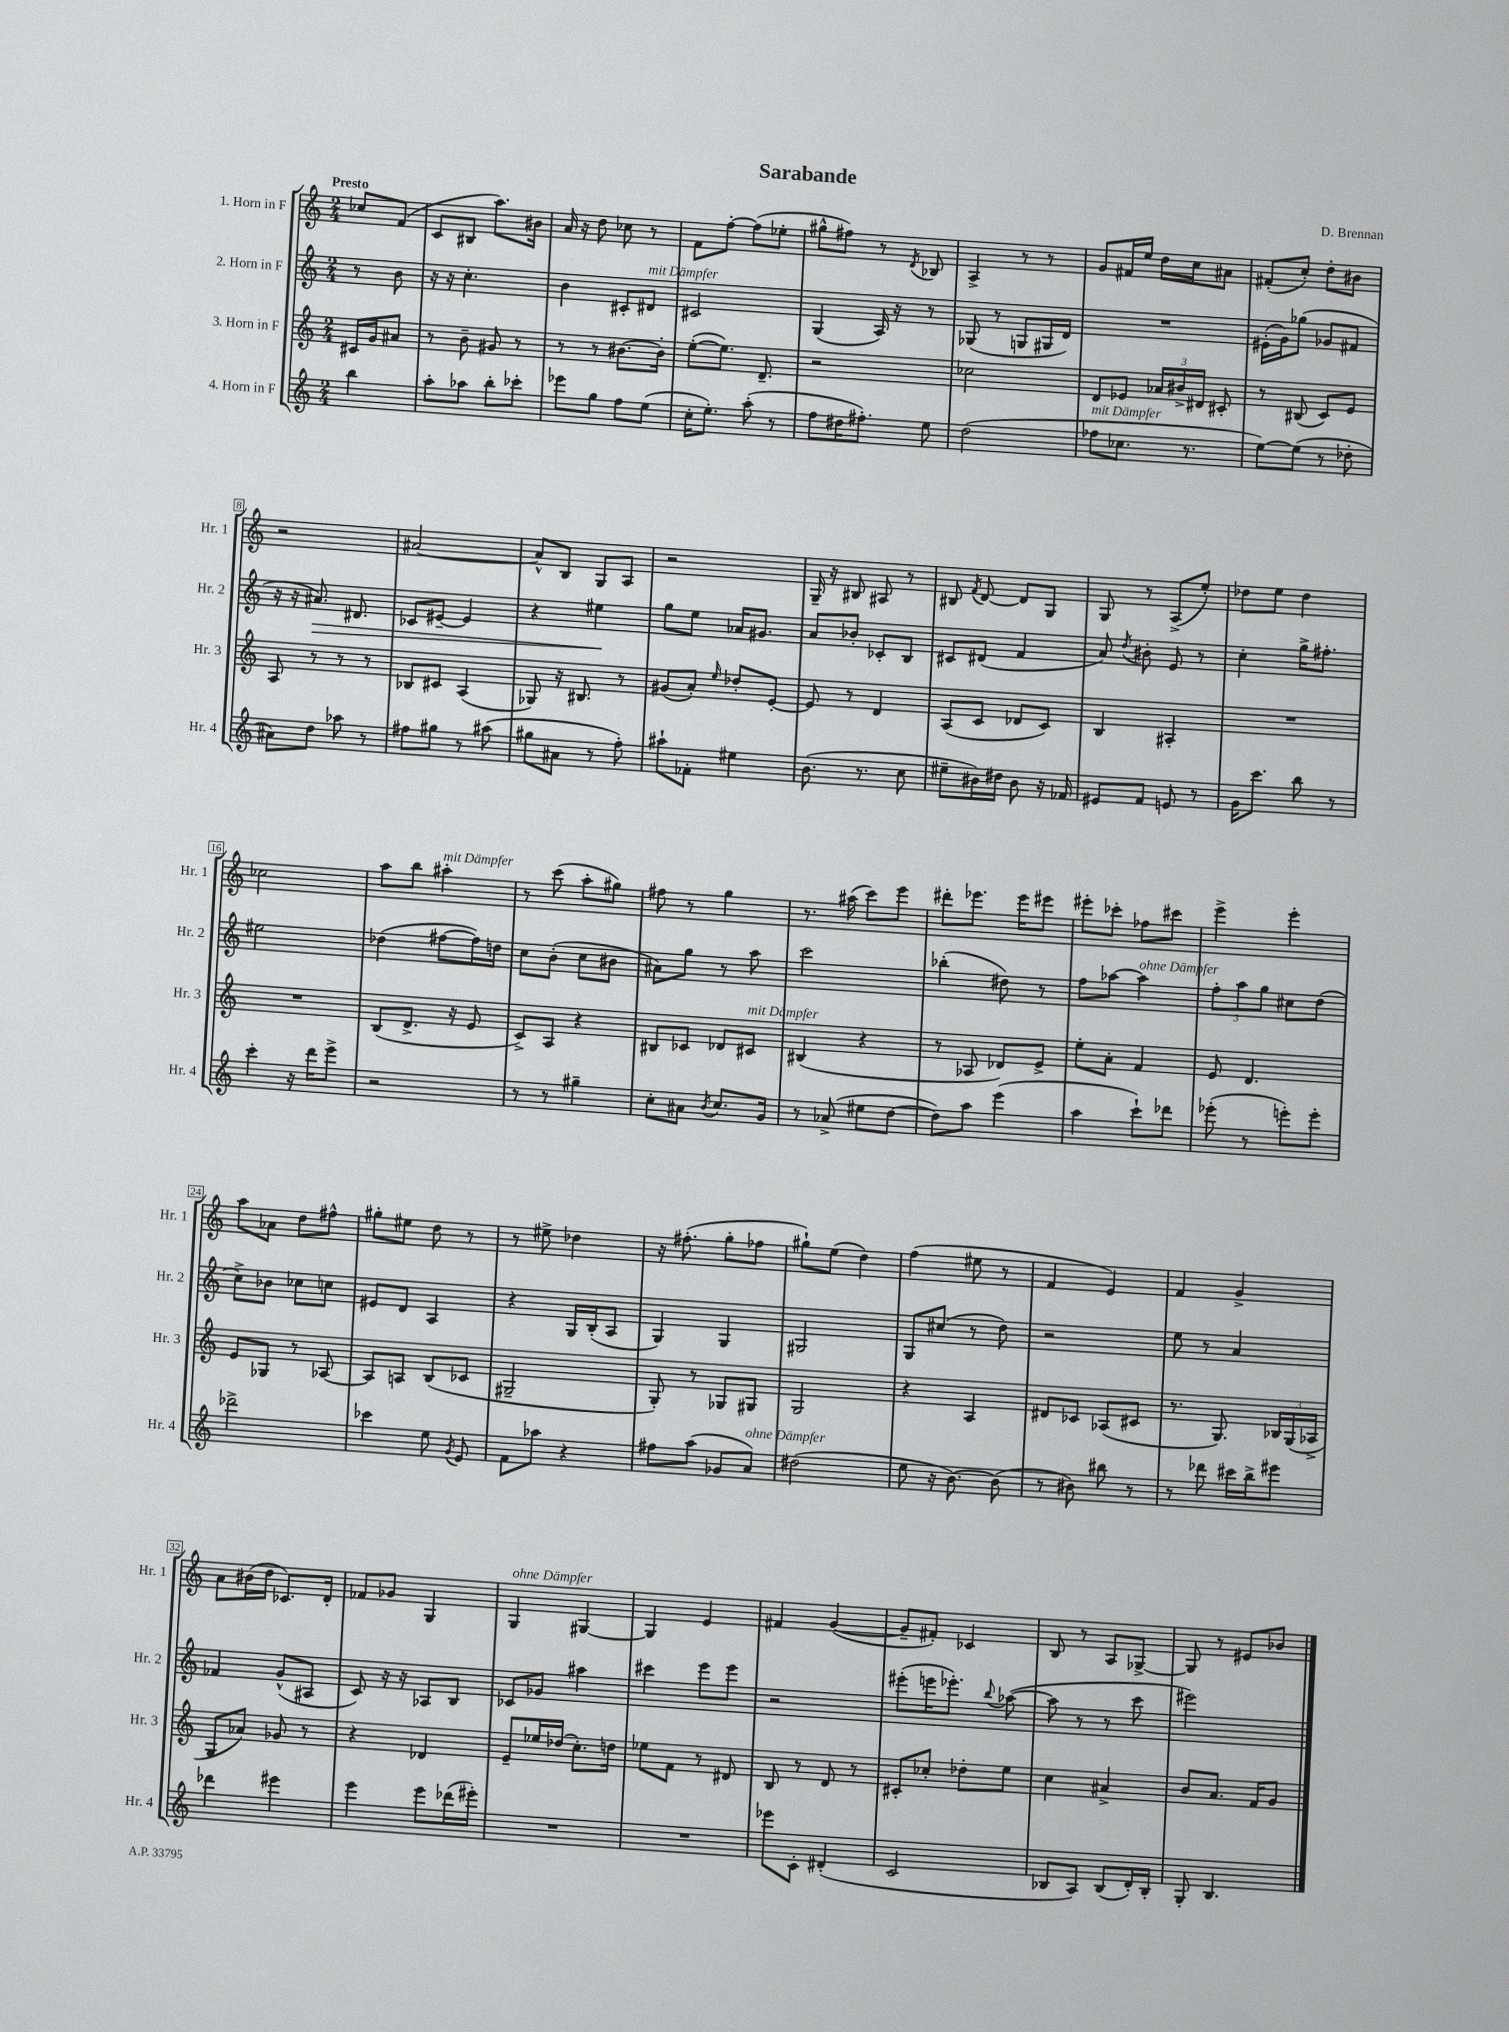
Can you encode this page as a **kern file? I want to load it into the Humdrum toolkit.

**kern	**kern	**kern	**kern
*staff4	*staff3	*staff2	*staff1
*clefG2	*clefG2	*clefG2	*clefG2
*k[]	*k[]	*k[]	*k[]
*M2/4	*M2/4	*M2/4	*M2/4
4bb	16c#	8r	8cc-
.	16g	.	.
.	8a#	8b	(8f
=	=	=	=
8aa'	8r	16r	8c
.	.	16r	.
8aa-	8b~	4.cc'	8B#
8bb'	8g#	.	8.aa)
8ccc-'	8r	.	.
.	.	.	16b#
=	=	=	=
8eee-	8r	4b	16a
.	.	.	16r
8gg	8r	.	8dd
8ff	[8.b#	8c#'	8cc-
(8ee	.	8d#	8r
.	16b#']	.	.
=	=	=	=
16cc'	([8ee'	2c#	8f
8.ee')	.	.	.
.	8.ee])	.	[8ff'
(8aa'	.	.	(8ff]
.	8.d~	.	.
8r	.	.	8ee-'
=	=	=	=
8ff	2r	(4G	8gg#^^
16dd#	.	.	8ff#)
8.ff#')	.	.	.
.	.	16A)	8r
.	.	16r	.
.	.	.	8qd
8ee	.	8r	8B-
=	=	=	=
(2dd	2cc-	(8G-	4A^
.	.	8r	.
.	.	8G	8r
.	.	16G#	8r
.	.	16d)	.
=	=	=	=
8ff-	8d	2r	8g
8.cc-	8e-	.	16f#
.	.	.	16ee
.	24a-	.	16dd
.	24b#^	.	.
8.r	.	.	16cc
.	24d#	.	.
.	8c#'	.	8a#
=	=	=	=
[8ee)	8r	(16e#'	(8f#'
.	.	16g)	.
(8ee]	(8B#	(8gg-	8cc')
8r	8c)	8g-	8dd'
8dd-'	8e	8f#	8b#
=	=	=	=
8a#)	8A	16r	2r
.	.	16r	.
8dd	8r	8.a#)	.
8aa-	8r	.	.
.	.	8.d#	.
8r	8r	.	.
=	=	=	=
8ff#	8B-	8c-	[2a#
8gg#	8c#	[8e#~	.
8r	(4A	4e#]	.
(8aa#	.	.	.
=	=	=	=
8gg#	8G-)	4r	8a#^^]
8a#	16r	.	8B
.	8.B#	.	.
8r	.	4ee#	8G
8ff')	8r	.	8A
=	=	=	=
8aa#`	(8g#	8gg	2r
8f-'	8a')	8ee	.
.	16qqee	.	.
4ee#	8dd-'	16a-	.
.	.	8.g#	.
.	[8e'	.	.
=	=	=	=
(8.b	8e]	8a	16G~
.	.	.	16r
.	8r	8b-'	8B#
8.r	.	.	.
.	4d	8c-'	8A#
8cc	.	8B	8r
=	=	=	=
8ee#~	(8A	8c#	8B#
.	.	.	8qf
16b#)	8c	(8d#	[8d
16dd#	.	.	.
8b#	8d-	4f	8d]
16r	8c)	.	8G
16f-	.	.	.
=	=	=	=
8e#	4B	8a)	8G
.	.	8qdd	.
8f	.	8b#'	8r
8e	4A#'	8e	(8A^
8r	.	8r	8ee')
=	=	=	=
16g	2r	4cc'	8dd-
8.ccc	.	.	.
.	.	.	8ee
8bb	.	16gg^	4dd-
.	.	8.ff#'	.
8r	.	.	.
=	=	=	=
4ccc'	2r	2ee#	2cc-
16r	.	.	.
16ddd	.	.	.
8eee^	.	.	.
=	=	=	=
2r	(8B	(4dd-	8aa
.	8.d^	.	8bb
.	.	[8ff#	4aa#'
.	16r	.	.
.	8e	16ff#])	.
.	.	16dd	.
=	=	=	=
8r	8c^)	8cc	8r
8r	8A	(8b'	(8ccc
4gg#~	4r	8cc	8aa'
.	.	8b#	8gg#)
=	=	=	=
8cc'	8B#	8a#)	8ff#
8a#	8c-	8gg	8r
8qb	.	.	.
8.cc	8d-	8r	4gg
.	8c#	8aa	.
16g	.	.	.
=	=	=	=
8r	(4B#	2ccc	8.r
(8a-^	.	.	.
.	.	.	(16aa#
8ee#	4r	.	8ccc)
[8dd	.	.	8eee
=	=	=	=
8dd])	8r	(4bb-'	8ddd#'
8aa	8A-	.	8.eee-
(4eee	8d-)	8dd#)	.
.	.	.	16eee-
.	8e^	8r	8eee#
=	=	=	=
4aa	8ee'	8ff	8eee#'
.	8a'	[8aa-	8ccc-'
8ccc`)	4f	4aa-]	8ff-
8ddd-	.	.	8ccc#
=	=	=	=
(8eee-'	8e	12ff'	4eee^
.	.	12aa	.
8r	4.d	.	.
.	.	12gg	.
8eee')	.	8cc#	4eee'
8eee'	.	(8dd	.
=	=	=	=
2ddd-^	8e	8cc^)	8aa
.	8G-	8b-	8a-
.	8r	8cc-	8dd
.	[8A-	8cc	8ff#^^
=	=	=	=
4ccc-	8A-]	8e#	8gg#'
.	8A	8d	8ee#
8ee	(8B	4A	8dd
8qg	.	.	.
8e	8c-	.	8r
=	=	=	=
8f	2G#~	4r	8r
8aa-	.	.	8ee#^
4r	.	16G	4dd-
.	.	(16B'	.
.	.	8A	.
=	=	=	=
8ff#	8G')	4G)	16r
.	.	.	(8.ff#'
(8aa	8r	.	.
8g-	8G-	4G	8gg'
8a)	8G#	.	8ff-
=	=	=	=
(2dd#	2G	2G#	8gg#`)
.	.	.	(8ee
.	.	.	4dd)
=	=	=	=
8ee	4r	8G	(4ff
16r	.	(8cc#	.
[8.b)	.	.	.
.	4A	8r	8ee#
(8b]	.	8dd)	8r
=	=	=	=
8r	8d#	2r	4f
8b#)	8c-	.	.
8bb#	(8A-	.	4e)
8r	8c#	.	.
=	=	=	=
8r	8.r	8ee	4f
8ddd-	.	8r	.
.	8.G)	.	.
16ccc#	.	4a	4g^
16bb^	.	.	.
8eee#	24B-	.	.
.	(24G	.	.
.	24A-^	.	.
=	=	=	=
4ddd-	8G	4f-	8a
.	8a-)	.	(16b#
.	.	.	16dd
4eee#	8g-	(8g^^	8.c-)
.	8r	8A#	.
.	.	.	16d'
=	=	=	=
4eee	4r	8c)	8f-
.	.	16r	8g-
.	.	16r	.
8eee	4d-	8A-	4G
(16ddd-	.	8B	.
16eee#')	.	.	.
=	=	=	=
2r	8e~	8c-	4G
.	16ee-	8g-	.
.	(16dd-	.	.
.	8.cc')	4aa#	[4G#
.	16dd	.	.
=	=	=	=
2r	8ee-	4ccc#	4G#]
.	8f	.	.
.	8r	8eee	4e
.	8d#	8eee	.
=	=	=	=
8eee-	8B	2r	4f#
8c'	8r	.	.
(4d#'	8d	.	([4g
.	8r	.	.
=	=	=	=
2c	8c#'	(8eee#'	8g~]
.	8cc-'	16eee	8f#')
.	.	8.eee-')	.
.	8dd-'	.	4c-
.	.	8qqbb	.
.	8ee	([8aa-	.
=	=	=	=
8B-	4cc	8aa-]	8B
8A)	.	8r	8r
(8B-	4a#^	8r	8A
16d')	.	8ccc	[8G-^
16B-'	.	.	.
=	=	=	=
8G'	8b	2eee#)	8G-]
4.B	8.a	.	8r
.	.	.	8e#
.	16f	.	.
.	8g	.	8b-
==	==	==	==
*-	*-	*-	*-
